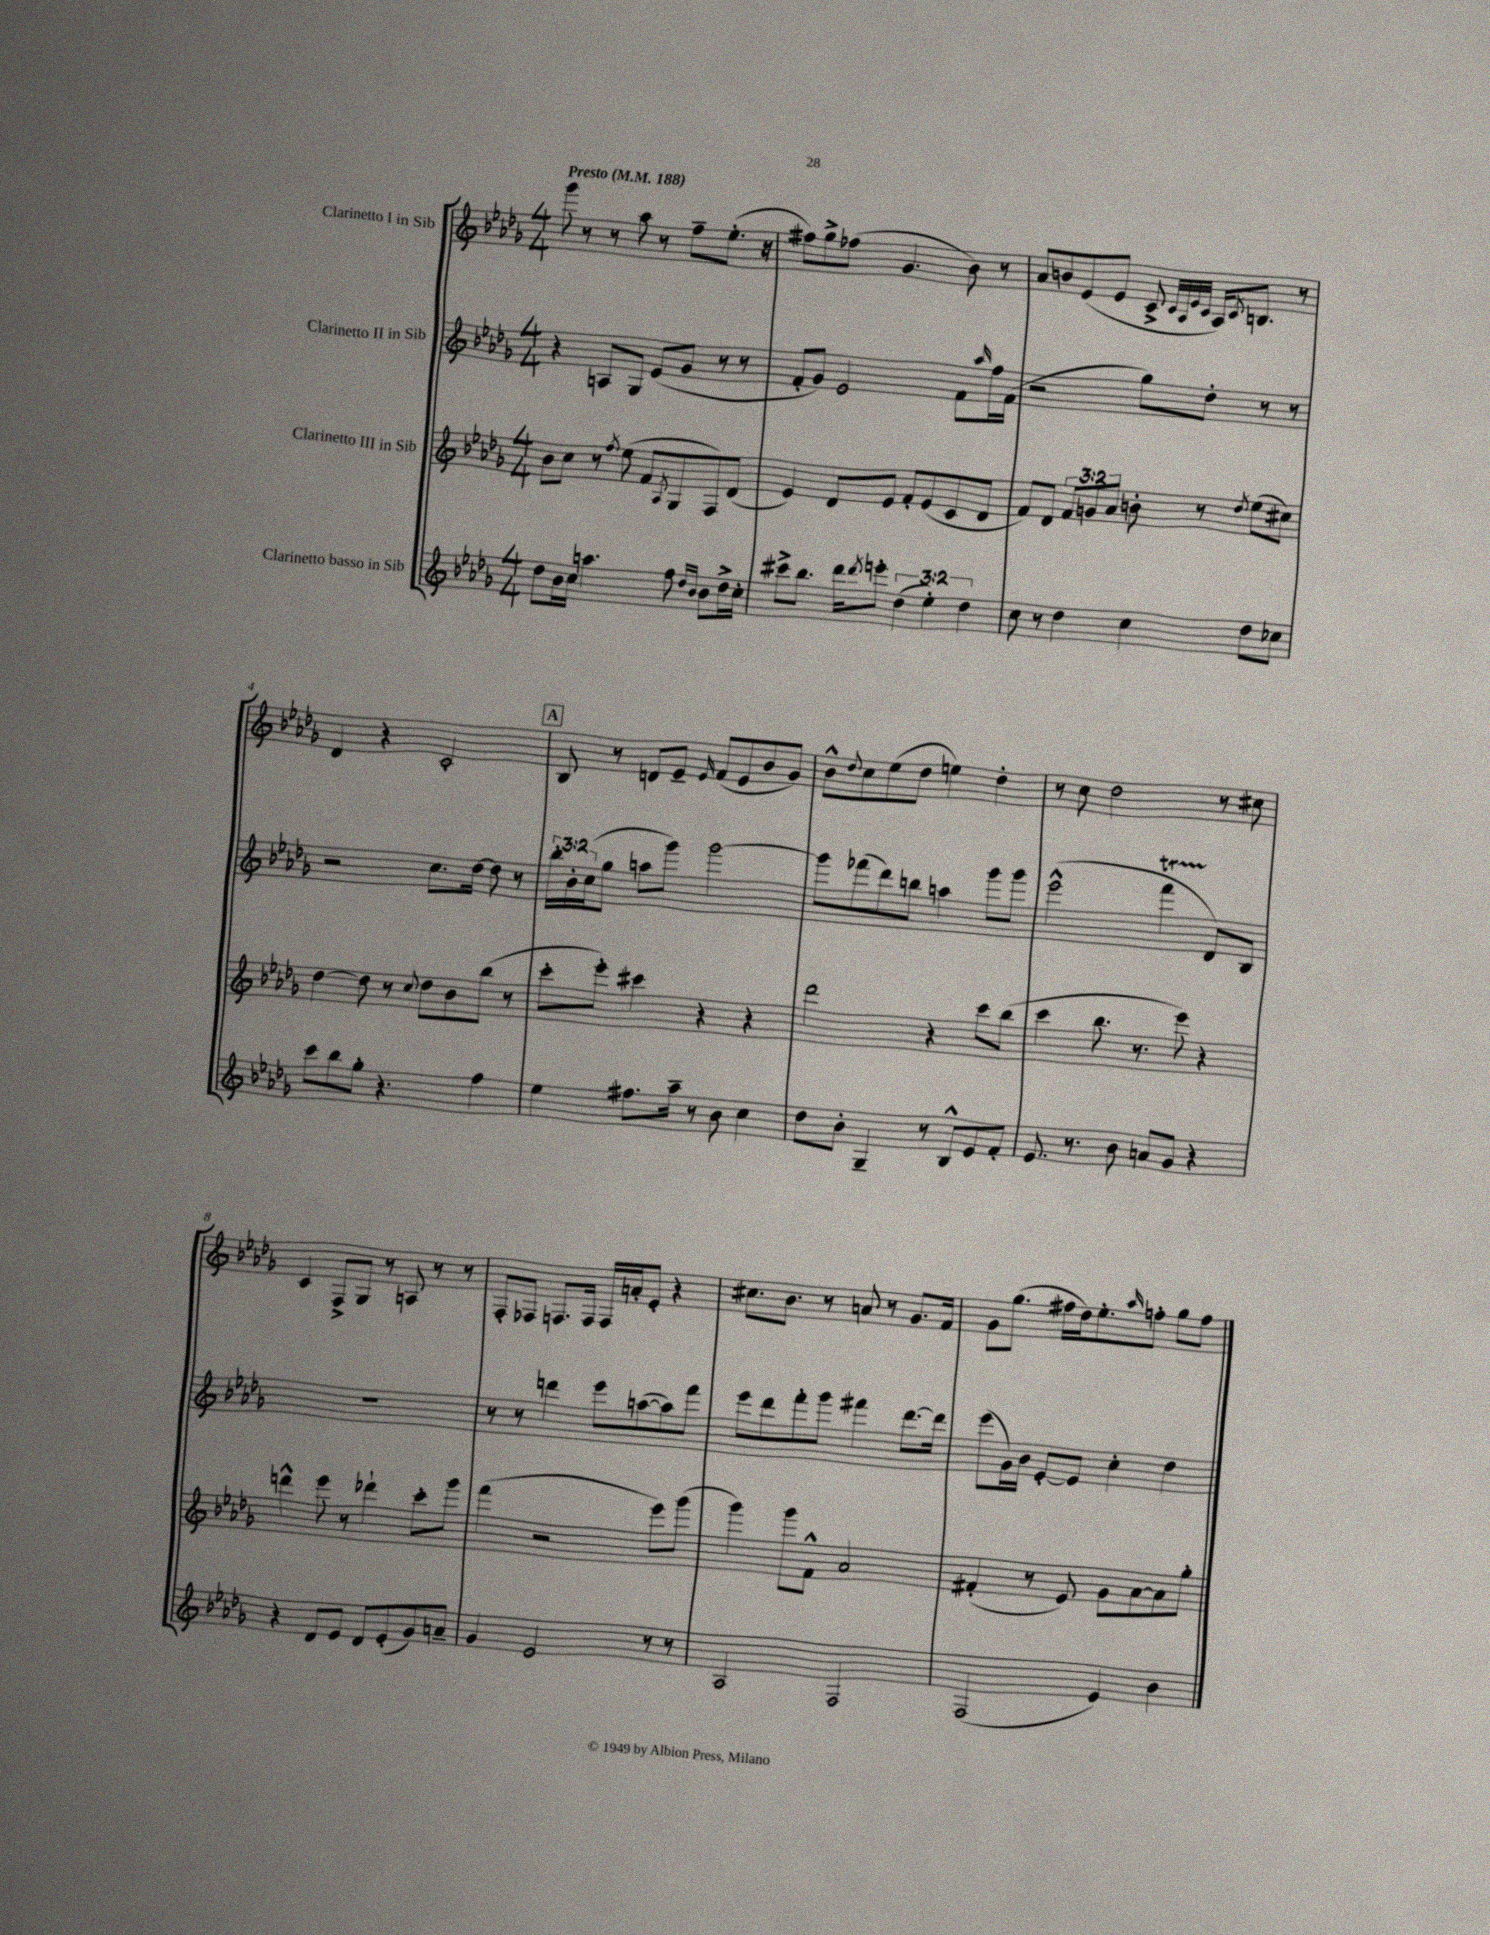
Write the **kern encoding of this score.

**kern	**kern	**kern	**kern
*staff4	*staff3	*staff2	*staff1
*clefG2	*clefG2	*clefG2	*clefG2
*k[b-e-a-d-g-]	*k[b-e-a-d-g-]	*k[b-e-a-d-g-]	*k[b-e-a-d-g-]
*M4/4	*M4/4	*M4/4	*M4/4
*MM188	*MM188	*MM188	*MM188
8dd-\L	8b-\L	4r	8ggg-\
16b-\L	8cc\J	.	8r
16cc\JJ	.	.	.
4.aa\	8r	8A/L	8r
.	8qff/	.	.
.	(8ee-\	8G-/J	8aa-\
.	8f/L	(8e-/L	8r
.	8qA-/	.	.
8ff\	8G-/	8g-/J	8ff~\L
16qqdd-/LL	.	.	.
16qqb-/JJ	.	.	.
8b-\L	8F/)	8r	(8.ee-'\J
16dd-^\L	(8d-/J	8r	.
16cc'\JJ	.	.	16r
=	=	=	=
8ccc#^\L	4e-/)	8f'/L	8ff#\L)
8.bb-\J	.	8g-/J)	8gg-^\
.	8d-/L	2e-/	(8ff-\J
16ddd-\LK	.	.	.
8qddd-/	.	.	.
8eee'\J	8e-/J	.	4.g-/
(6dd-\	8f'/L	.	.
.	(8e-/	.	.
6ee-'\)	.	.	.
.	8c/	8f\L	8b-\)
6dd-\	.	.	.
.	.	16qqaa-/	.
.	8d-/J	16ff\L	8r
.	.	(16f\JJ	.
=	=	=	=
8cc\	8f/L)	2r	8a-/L
8r	8d-/J	.	8b/
4dd-\	12f/L	.	(8e-/
.	12g/	.	.
.	.	.	8e-/J
.	12a-/J	.	.
4cc\	8b'\	8gg-\L)	8c^/
.	.	.	32qqc/LLL
.	.	.	32qqA-/
.	.	.	32qqe-/
.	.	.	32qqc/JJJ
.	8r	8dd-'\J	16A-/LK)
.	.	.	8qc/
.	.	.	8.B/J
.	8qdd-/	.	.
8dd-\L	(8ee-\L	8r	.
8cc-\J	8cc#\J)	8r	8r
=	=	=	=
8ccc\L	[4dd-\	2r	4d-/
8bb-\	.	.	.
8gg-'\J	8dd-\]	.	4r
4.r	8r	.	.
.	8qqcc/	.	.
.	8dd-\L	8.cc\L	2c'/
.	8b-\	.	.
.	.	[16dd-\Jk	.
4ff\	(8bb-\J	8dd-\]	.
.	8r	8r	.
=	=	=	=
4ee-\	8ccc'\L	24bb-'\LL	8B-/
.	.	24b-'\	.
.	.	(24cc\J	.
.	8eee-'\J)	8gg-\J	8r
8.ff#\L	4ccc#\	8aa\L	8d/L
.	.	8ggg-\J)	8e-~/J
16aa-~\Jk	.	.	.
.	.	.	16qqe-/
8r	4r	[2ggg-\	(8f/L
8b-\	.	.	8e-/
4cc\	4r	.	8b-/
.	.	.	8g-/J)
=	=	=	=
8dd-\L	2ddd-\	8ggg-\]L	8b-^^\L
.	.	.	8qqdd-/
8b-'\J	.	(8fff-\	8cc\
4G-~/	.	8ddd-\)	(8ee-\
.	.	8bb\J	8dd-\J
8r	4r	4aa\	4ee\)
8B-^^/L	.	.	.
8e-/	8ccc\L	8ggg-\L	4dd-'\
8f'/J	(8bb-\J	8ggg-\J	.
=	=	=	=
8.e-/	4ccc\	(2eee-^^\	8r
.	.	.	8cc\
8.r	.	.	.
.	8.bb-\	.	2dd-\
8b-\	.	.	.
.	8.r	.	.
8a/L	.	4fff\	.
8g-/J	8eee-\)	.	.
4r	4r	8d-/L)	8r
.	.	8B-/J	8cc#\
=	=	=	=
4r	4ddd^^\	1r	4c/
8d-/L	8eee-\	.	8F^/L
8e-/J	8r	.	8G-/J
8d-/L	4ddd-`\	.	8r
(8e-'/	.	.	8A/
8g-/)	8ccc'\L	.	8r
8a~/J	8ggg-\J	.	8r
=	=	=	=
4g-/	(4fff\	8r	8F'/L
.	.	8r	8F-/J
2e-/	2r	4ddd\	8.F/L
.	.	.	16F/Jk
.	.	8eee-\L	16F/LL
.	.	.	16a'/J
.	.	([8aa\	8e-'/J
8r	8eee-\L)	8aa\])	4r
8r	(8ggg-\J	8fff\J	.
=	=	=	=
2A-/	4ggg-\)	8eee-\L	8.cc#\L
.	.	8ddd-\	.
.	.	.	8.b-\J
.	8ggg-\L	8fff'\	.
.	8f^^\J	8ggg-\J	8r
2F/	2a-/	4fff#\	8a/
.	.	.	8r
.	.	[8.ddd-\L	8.g-/L
.	.	16ddd-\]Jk	16f/Jk
=	=	=	=
(2F/	(4f#'/	(8eee-\L	8g-\L
.	.	16g-\L)	(8.gg-\J
.	.	16b-\JJ	.
.	8r	[8e-'/L	.
.	.	.	16ff#\LL
.	8e-/)	8e-/]J	16dd-\J)
.	.	.	8.ee-'\
4e-/)	8g-\L	4cc'\	.
.	.	.	16qqaa-/
.	[8a-\	.	8ff'\J
4b-\	8a-\]	4dd-\	8gg-\L
.	8gg-'\J	.	8ff\J
==	==	==	==
*-	*-	*-	*-
